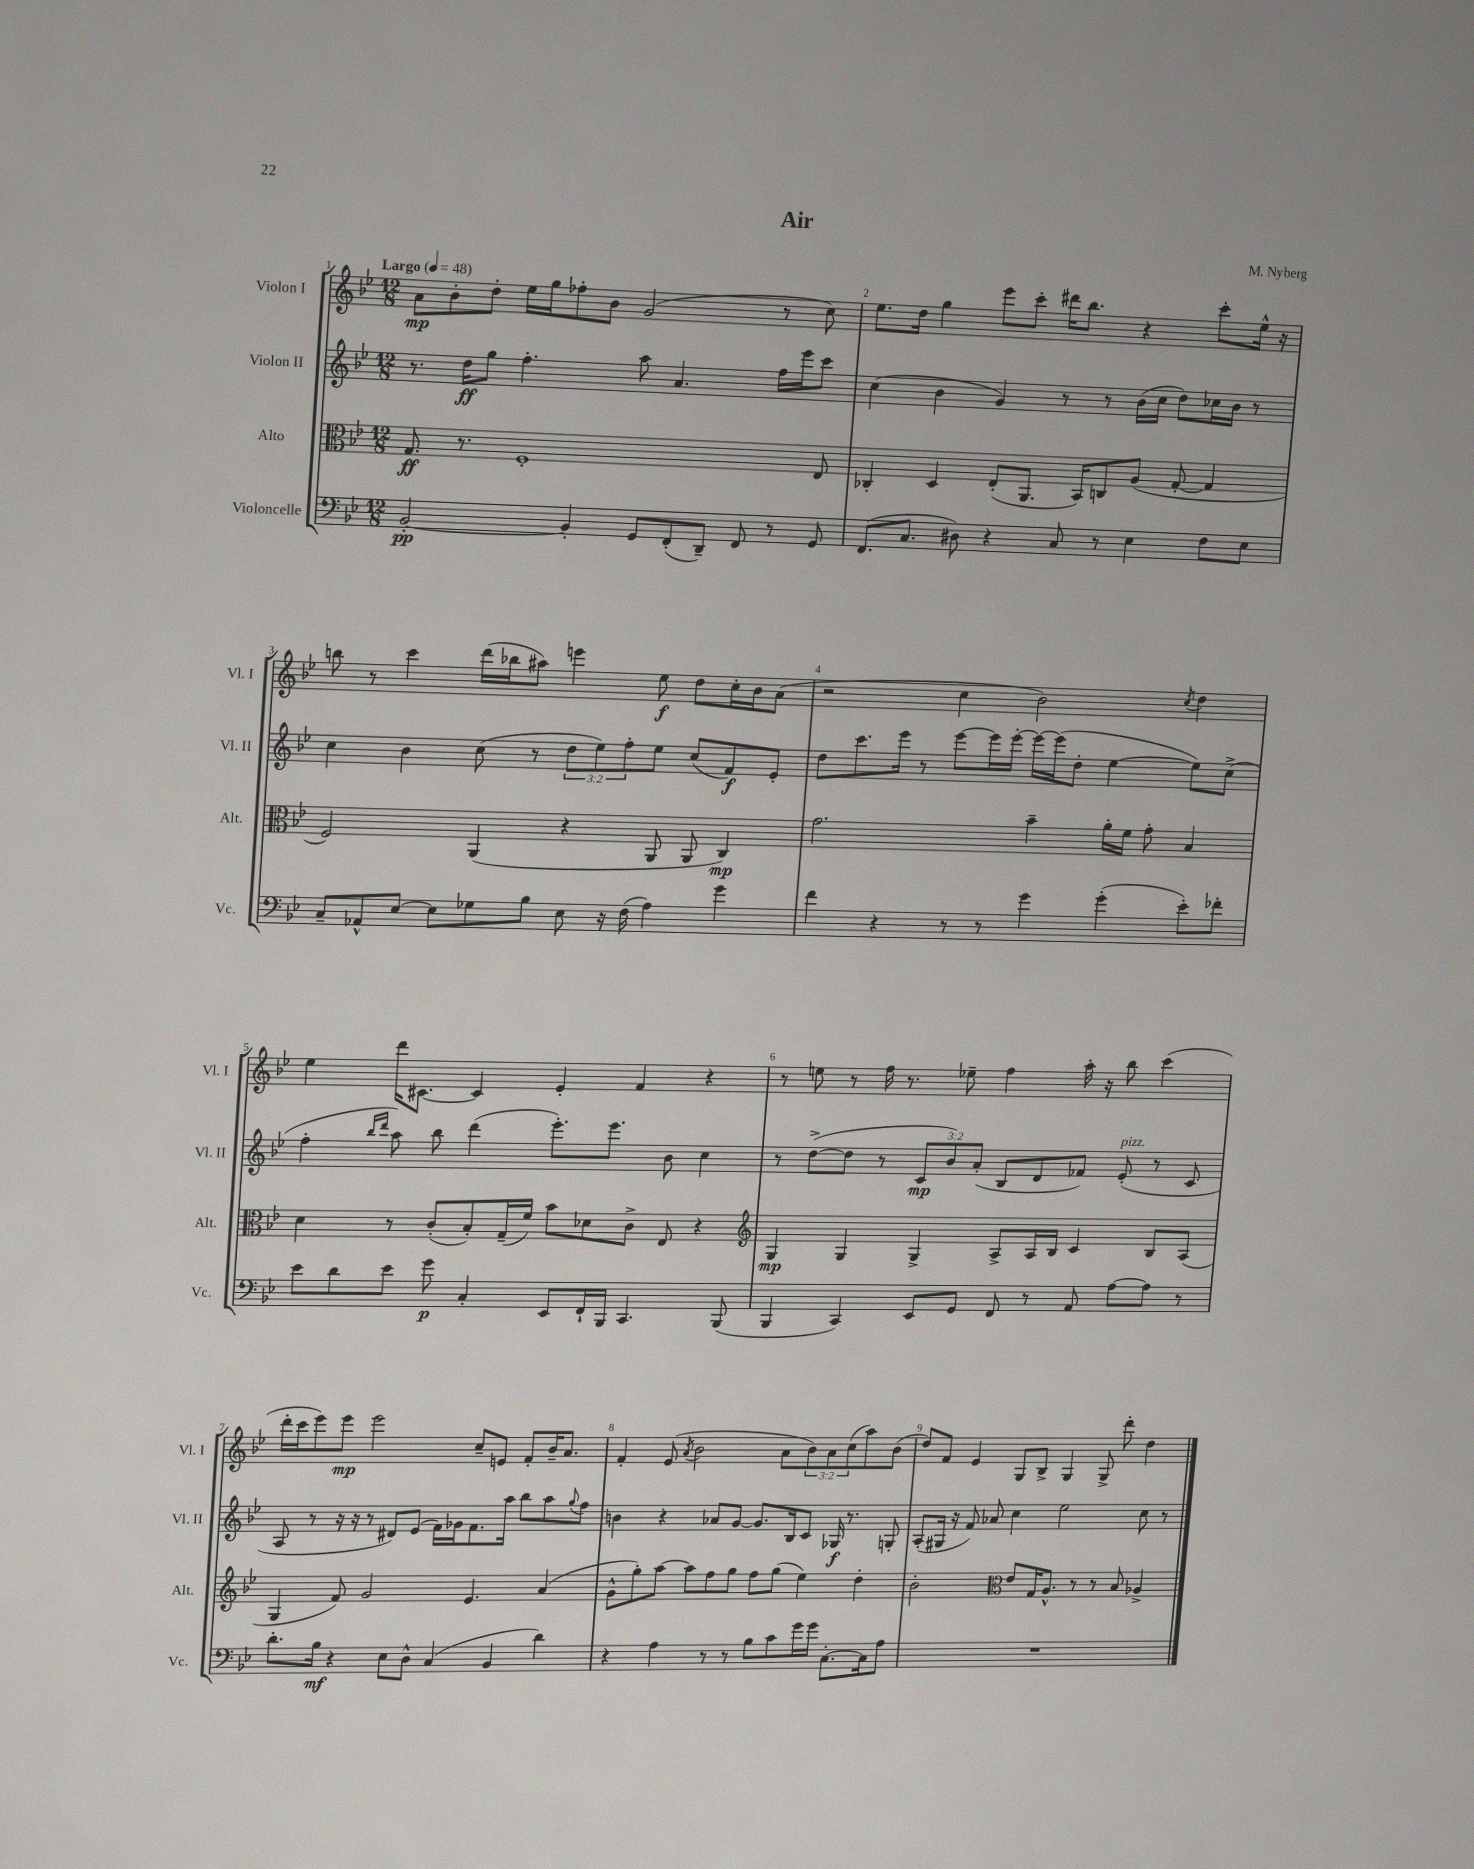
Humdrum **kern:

**kern	**kern	**kern	**kern
*staff4	*staff3	*staff2	*staff1
*clefF4	*clefC3	*clefG2	*clefG2
*k[b-e-]	*k[b-e-]	*k[b-e-]	*k[b-e-]
*M12/8	*M12/8	*M12/8	*M12/8
*MM48	*MM48	*MM48	*MM48
[2BB-'	8.G	8.r	8a
.	.	.	8b-'
.	8.r	16dd	.
.	.	8gg	8dd'
.	1F'	4.ff'	16ee-
.	.	.	16gg
4BB-']	.	.	8ff-'
.	.	.	8b-
8GG	.	8aa	(2g
(8FF'	.	4.a	.
8DD~)	.	.	.
8FF	.	.	.
8r	.	16ff	8r
.	.	16eee-	.
8GG	8E-	8ccc	8cc)
=	=	=	=
(8.FF	4C-'	(4cc	8.ee-
8.C	.	.	16dd
.	4D	4b-	4gg
8D#)	.	.	.
4r	(8E-'	4g)	8eee-
.	8.AA	.	8ccc'
8C	.	8r	16ddd#
.	16BB-)	.	8.bb-
8r	8C	8r	.
4E-	(8A	(16b-	4r
.	.	16cc	.
.	[8G'	8dd)	.
8F	4G]	16cc-	8ccc'
.	.	16b-	.
8E-	.	8r	16ee-^^
.	.	.	16r
=	=	=	=
8C~	2F)	4cc	8bb
8AA-^^	.	.	8r
[8E-	.	4b-	4ccc
8E-]	.	.	.
8G-	(4AA	(8cc	(16ddd
.	.	.	16bb-
8B-	.	8r	8aa#)
8E-	4r	12dd	4eee
.	.	12ee-)	.
16r	.	.	.
.	.	12ff'	.
(16F	.	.	.
4A)	8AA	8ee-	8ee-
.	8AA	(8cc	8dd
4g	4C)	8f)	16cc'
.	.	.	16b-
.	.	8e-'	(8a
=	=	=	=
4f	2.g	8dd	2r
.	.	8.ccc	.
4r	.	.	.
.	.	16eee-	.
.	.	8r	.
8r	.	[8eee-	4cc
8r	.	16eee-]	.
.	.	[16eee-'	.
4g	4b-~	16eee-_	2b-)
.	.	(16eee-]	.
.	.	8dd'	.
(4g'	16a'	[4ee-	.
.	16f	.	.
.	8g'	.	.
.	.	.	8qcc
8e-')	4B-	8ee-])	4dd
8f-'	.	(8cc^	.
=	=	=	=
8e-	4d	4ff'	4ee-
8d	.	.	.
.	.	16qqbb-	.
.	.	16qqddd	.
8e-	8r	8aa)	16ddd
.	.	.	[8.c#
8g	(8c'	8bb-	.
4C'	8B-')	(4ddd	4c#]
.	(16G~	.	.
.	16f)	.	.
8EE-	8b-	8.eee-')	4e-'
16FF`	8d-	.	.
16BBB-	.	8.eee-	.
4.CC	8c^	.	4f
.	8E-	8b-	.
.	4r	4cc	4r
(8BBB-	.	.	.
=	=	=	=
*	*clefG2	*	*
4BBB-	4G	8r	8r
.	.	([8dd^	8ee
4CC)	4G	8dd]	8r
.	.	8r	16ff
.	.	.	8.r
8EE-	4G^	12c	.
.	.	12b-)	.
8GG	.	.	8ee-~
.	.	(12a'	.
8FF	8A^	8B-	4ff
8r	16A	8d	.
.	16B-	.	.
8AA	4c	8f-)	16aa'
.	.	.	16r
[8A	.	(8e-'	8bb-
8A]	8B-	8r	(4ccc
8r	(8A	8c	.
=	=	=	=
8.d'	4G	8A	16ddd'
.	.	.	16ccc
.	.	8r	8eee-)
16B-	.	.	.
4r	8f)	16r	8eee-
.	.	16r	.
.	2g	8r	2eee-
8E-	.	8d#)	.
8D^^	.	(8e-	.
(4C	.	16f)	.
.	.	16g-	.
.	4.e-	8.f	8cc~
4BB-	.	.	8e
.	.	16aa	.
.	.	8bb-	8f'
4d)	(4a	8aa	16b-~
.	.	.	8.a
.	.	8qqgg	.
.	.	8ff	.
=	=	=	=
4r	8g^^	4b	4f'
.	8gg')	.	.
4A	[8aa	4r	(8e-
.	.	.	8qa
.	8aa]	.	2b-
8r	8ff	8a-	.
8r	8gg	[8g	.
8B-	8ff	8.g]	.
8c	(8gg	.	8a
.	.	16B-	.
16g	4ee-)	8c	12b-)
16g	.	.	.
.	.	.	12a
[8.C'	.	16G-	.
.	.	.	(12cc
.	.	8.r	.
.	4dd'	.	8aa)
16C]	.	.	.
8A	.	8G'	(8b-
=	=	=	=
1.r	2b-'	(8A'	8dd)
.	.	16G#	8f
.	.	16r	.
.	.	8f)	4e-
.	.	8a-	.
*	*clefC3	*	*
.	8e-	4cc	8G
.	16G	.	8B-^
.	8.A^^	.	.
.	.	2ee-	4G
.	8r	.	.
.	8r	.	8G^
.	8B-	.	8ddd'
.	4A-^	8cc	4dd
.	.	8r	.
==	==	==	==
*-	*-	*-	*-
